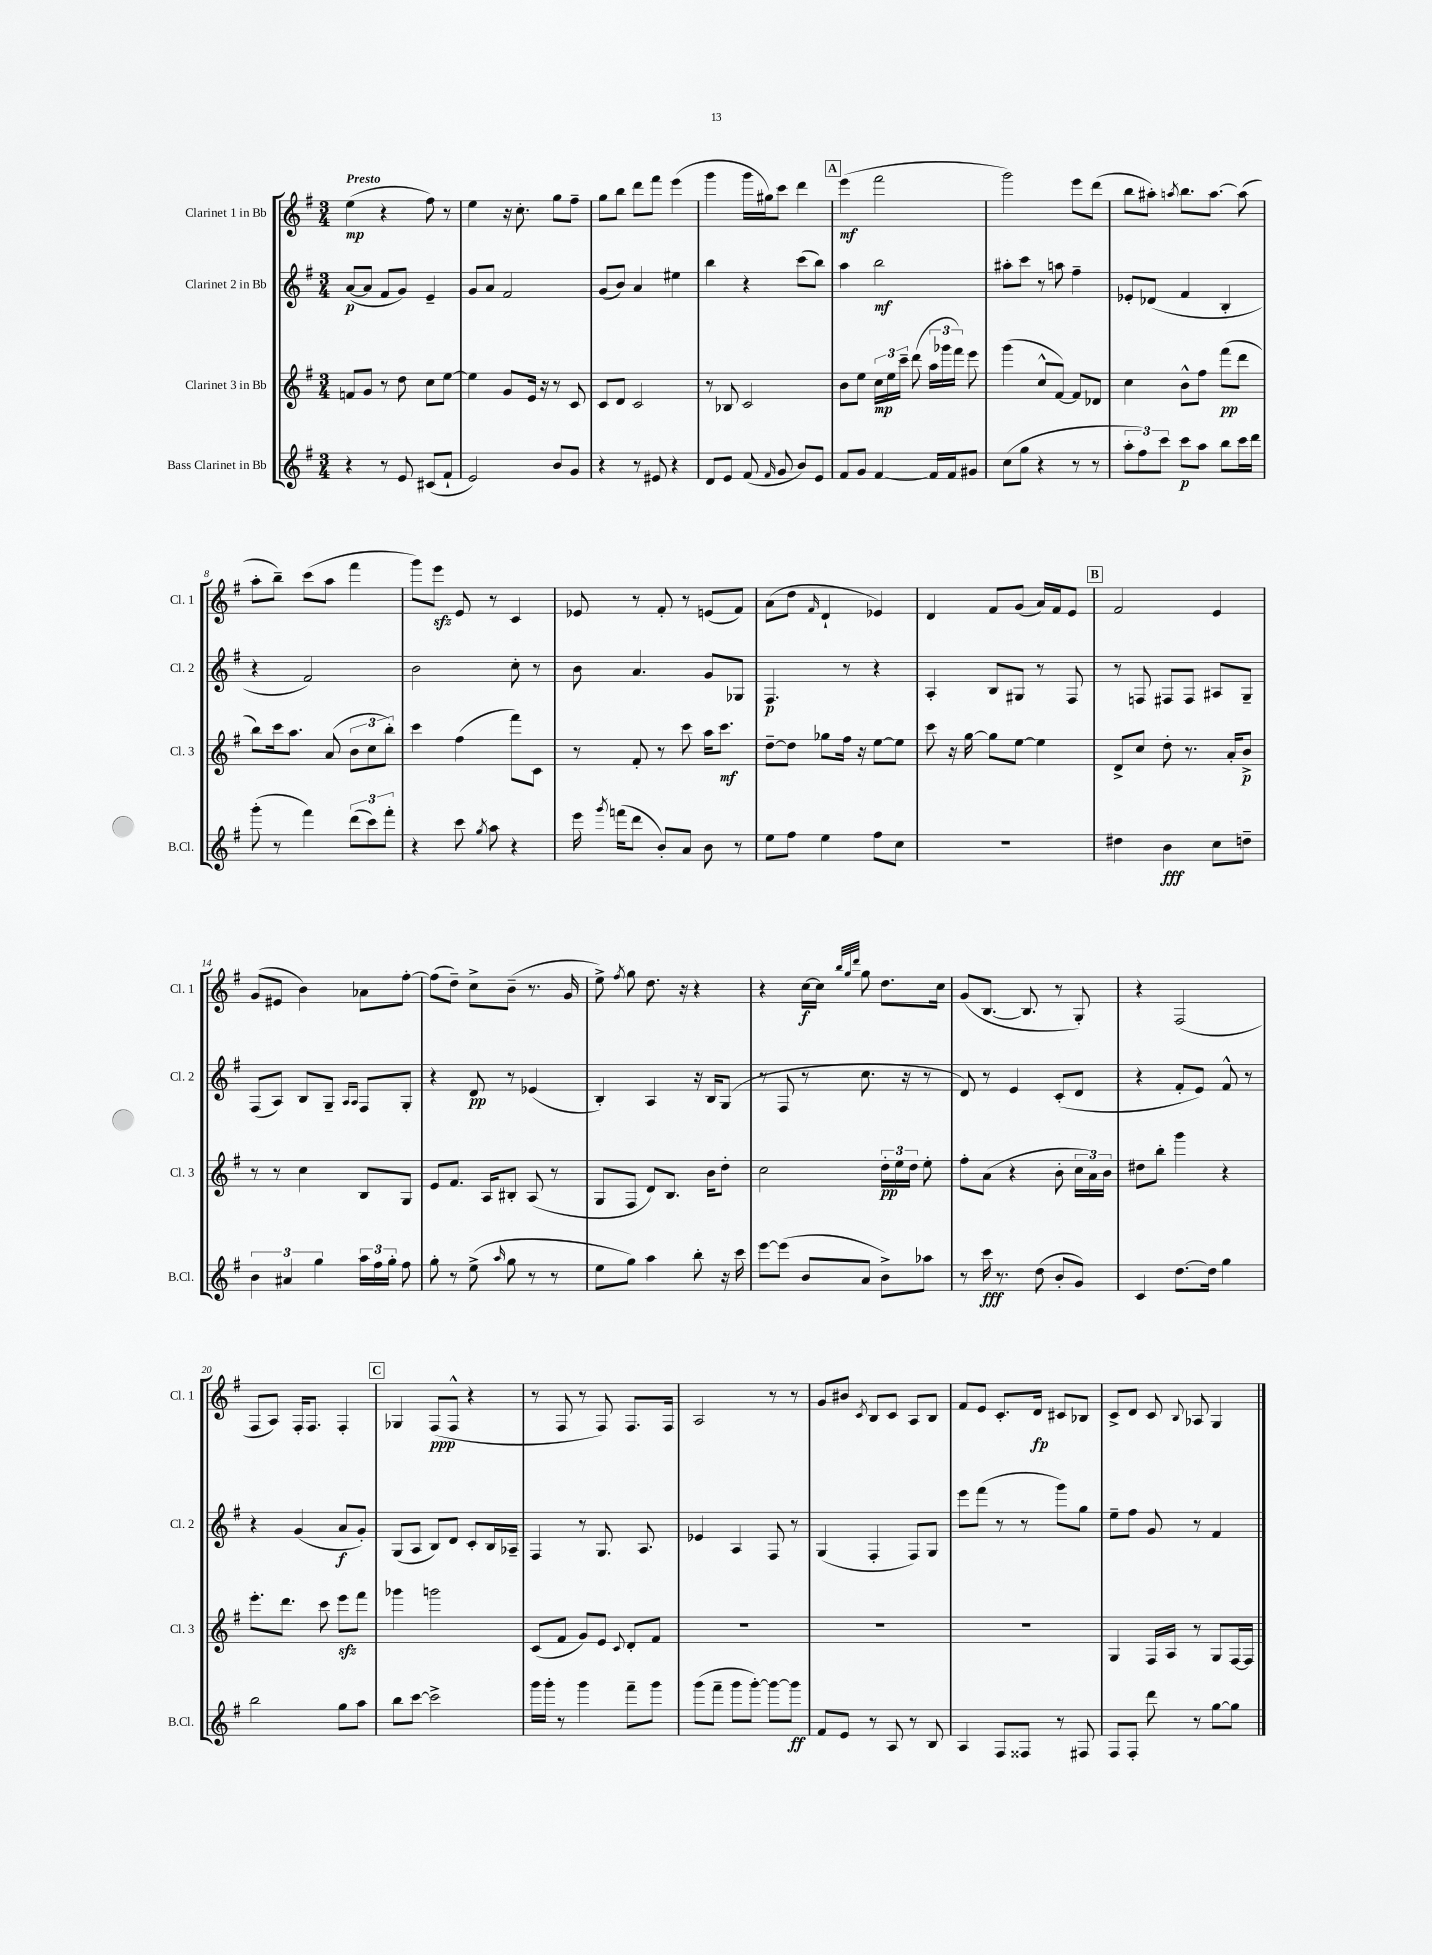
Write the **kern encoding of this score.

**kern	**dynam	**kern	**dynam	**kern	**dynam	**kern	**dynam
*part4	*part4	*part3	*part3	*part2	*part2	*part1	*part1
*staff4	*staff4	*staff3	*staff3	*staff2	*staff2	*staff1	*staff1
*I"Bass Clarinet in Bb	*	*I"Clarinet 3 in Bb	*	*I"Clarinet 2 in Bb	*	*I"Clarinet 1 in Bb	*
*I'B.Cl.	*	*I'Cl. 3	*	*I'Cl. 2	*	*I'Cl. 1	*
*clefG2	*	*clefG2	*	*clefG2	*	*clefG2	*
*k[f#]	*	*k[f#]	*	*k[f#]	*	*k[f#]	*
*M3/4	*	*M3/4	*	*M3/4	*	*M3/4	*
=1	=1	=1	=1	=1	=1	=1	=1
!	!	!	!	!	!	!LO:TX:a:B:t=Presto	!
4r	.	8fn/L	.	([8a/L	p	(4ee\	mp
.	.	8g/J	.	8a/J]	.	.	.
8r	.	8r	.	8f#/L	.	4r	.
8e/	.	8dd\	.	8g/J)	.	.	.
(8c#X/L	.	8cc\L	.	4e~/	.	8ff#\)	.
8f#`/J	.	[8ee\J	.	.	.	8r	.
=2	=2	=2	=2	=2	=2	=2	=2
2e/)	.	4ee\]	.	8g/L	.	4ee\	.
.	.	.	.	8a/J	.	.	.
.	.	8g/L	.	2f#/	.	16r	.
.	.	.	.	.	.	8.cc'\	.
.	.	16e/Jk	.	.	.	.	.
.	.	16r	.	.	.	.	.
8b/L	.	8r	.	.	.	8gg\L	.
8g/J	.	8c/	.	.	.	8ff#~\J	.
=3	=3	=3	=3	=3	=3	=3	=3
4r	.	8c/L	.	(8g/L	.	8gg\L	.
.	.	8d/J	.	8b/J)	.	8bb\J	.
8r	.	2c/	.	4a/	.	8ddd\L	.
8e#X/	.	.	.	.	.	8fff#\J	.
4r	.	.	.	4ee#X\	.	(4eee\	.
=4	=4	=4	=4	=4	=4	=4	=4
8d/L	.	8r	.	4bb\	.	4ggg\	.
8e/J	.	8B-X/	.	.	.	.	.
(8f#/	.	2c/	.	4r	.	16ggg\LL	.
.	.	.	.	.	.	16gg#X\J)	.
16qqf#/	.	.	.	.	.	.	.
8g/	.	.	.	.	.	8ccc\J	.
8b/L)	.	.	.	(8ccc\L	.	4ddd\	.
8e/J	.	.	.	8bb\J)	.	.	.
!!LO:REH:place=s1:t=A
=5	=5	=5	=5	=5	=5	=5	=5
8f#/L	.	8b\L	.	4aa\	.	(4eee\	mf
8g/J	.	8ee\J	.	.	.	.	.
[4f#/	.	24cc\LL	mp	2bb\	mf	2fff#\	.
.	.	24ee\	.	.	.	.	.
.	.	24ccc~\JJ	.	.	.	.	.
.	.	(8ddd\	.	.	.	.	.
16f#/LL]	.	24aa\LL	.	.	.	.	.
.	.	24ggg-X\	.	.	.	.	.
16f#/J	.	.	.	.	.	.	.
.	.	24fff#\JJ)	.	.	.	.	.
8g#X/J	.	8eee\	.	.	.	.	.
=6	=6	=6	=6	=6	=6	=6	=6
(8cc\L	.	(4ggg\	.	8aa#X'\L	.	2ggg\)	.
8gg\J	.	.	.	8ccc\J	.	.	.
4r	.	8cc^^/L	.	8r	.	.	.
.	.	[8f#/J)	.	8aan\	.	.	.
8r	.	8f#/L]	.	4ff#~\	.	8eee\L	.
8r	.	8d-X/J	.	.	.	(8ddd\J	.
=7	=7	=7	=7	=7	=7	=7	=7
12aa'\L	.	4cc\	.	8e-X'/L	.	8bb\L	.
12ff#\)	.	.	.	.	.	.	.
.	.	.	.	(8d-X/J	.	8aa#X'\J)	.
12ccc\J	.	.	.	.	.	.	.
.	.	.	.	.	.	8qaan/	.
8ccc\L	p	8b^^\L	.	4f#/	.	8.bb\L	.
8aa\J	.	8ff#\J	.	.	.	.	.
.	.	.	.	.	.	[8.aa\J	.
8bb\L	.	(8fff#\L	pp	4B'/	.	.	.
16ccc\L	.	8ddd\J	.	.	.	(8aa\]	.
16ddd\JJ	.	.	.	.	.	.	.
!!LO:LB:g=z
=8	=8	=8	=8	=8	=8	=8	=8
(8ggg'\	.	8bb\L)	.	4r	.	8aa'\L	.
8r	.	16ccc\k	.	.	.	8bb~\J)	.
.	.	8.aa\J	.	.	.	.	.
4fff#\)	.	.	.	2f#/)	.	(8ccc\L	.
.	.	(8a/	.	.	.	8aa\J	.
(12ddd\L	.	12b\L	.	.	.	4fff#\	.
12ccc\)	.	12cc\	.	.	.	.	.
12fff#'\J	.	12bb'\J)	.	.	.	.	.
=9	=9	=9	=9	=9	=9	=9	=9
4r	.	4ccc\	.	2b\	.	8ggg\L)	.
.	.	.	.	.	.	8eeezz\J	.
8ccc\	.	(4ff#\	.	.	.	8e/	.
8qgg/	.	.	.	.	.	.	.
8aa\	.	.	.	.	.	8r	.
4r	.	8fff#\L)	.	8cc'\	.	4c/	.
.	.	8c\J	.	8r	.	.	.
=10	=10	=10	=10	=10	=10	=10	=10
16eee\	.	8r	.	8b\	.	8e-X/	.
8qggg/	.	.	.	.	.	.	.
(16fffn\KL	.	.	.	.	.	.	.
8ddd\J	.	8f#'/	.	4.a/	.	8r	.
8b'/L)	.	8r	.	.	.	8f#'/	.
8a/J	.	8ccc\	.	.	.	8r	.
8b\	.	16aa\KL	.	8g/L	.	(8en/L	.
.	.	8.ccc\J	mf	.	.	.	.
8r	.	.	.	8G-X/J	.	8f#/J)	.
=11	=11	=11	=11	=11	=11	=11	=11
8ee\L	.	[8dd~\L	.	4.F#/	p	(8a\L	.
8ff#\J	.	8dd\J]	.	.	.	8dd\J	.
.	.	.	.	.	.	16qqf#/	.
4ee\	.	8gg-X\L	.	.	.	4d`/	.
.	.	16ff#\Jk	.	8r	.	.	.
.	.	16r	.	.	.	.	.
8ff#\L	.	[8ee\L	.	4r	.	4e-X/)	.
8cc\J	.	8ee\J]	.	.	.	.	.
=12	=12	=12	=12	=12	=12	=12	=12
2.r	.	8ccc\	.	4A'/	.	4d/	.
.	.	16r	.	.	.	.	.
.	.	[16gg\	.	.	.	.	.
.	.	8gg\L]	.	8B/L	.	8f#/L	.
.	.	[8ee\J	.	8G#X/J	.	(8g/J	.
.	.	4ee\]	.	8r	.	16a/LL)	.
.	.	.	.	.	.	16f#/J	.
.	.	.	.	8F#/	.	8e/J	.
!!LO:REH:place=s1:t=B
=13	=13	=13	=13	=13	=13	=13	=13
4dd#X\	.	8d^/L	.	8r	.	2f#/	.
.	.	8cc/J	.	8Fn/	.	.	.
4b\	fff	8dd'\	.	8F#X/L	.	.	.
.	.	8.r	.	8F#/J	.	.	.
8cc\L	.	.	.	8A#X/L	.	4e/	.
.	.	16a'/KL	.	.	.	.	.
8ddn~\J	.	8b^/J	p	8G~/J	.	.	.
!!LO:LB:g=z
=14	=14	=14	=14	=14	=14	=14	=14
6b\	.	8r	.	(8F#/L	.	(8g/L	.
.	.	8r	.	8A/J)	.	8e#X/J	.
6a#X/	.	.	.	.	.	.	.
.	.	4cc\	.	8B/L	.	4b\)	.
6gg\	.	.	.	.	.	.	.
.	.	.	.	8G~/J	.	.	.
.	.	.	.	16qqA/LL	.	.	.
.	.	.	.	16qqA/JJ	.	.	.
24aa\LL	.	8B/L	.	8F#/L	.	8a-X\L	.
24ff#\	.	.	.	.	.	.	.
24gg'\JJ	.	.	.	.	.	.	.
8ff#\	.	8G/J	.	8G'/J	.	[8ff#'\J	.
=15	=15	=15	=15	=15	=15	=15	=15
8gg'\	.	8e/L	.	4r	.	(8ff#\L]	.
8r	.	8.f#/J	.	.	.	8dd~\J)	.
(8ee^\	.	.	.	8d/	pp	8cc^\L	.
.	.	16A/KL	.	.	.	.	.
16qqaa/	.	.	.	.	.	.	.
8gg\	.	8B#X'/J	.	8r	.	(8b~\J	.
8r	.	(8A/	.	(4e-X/	.	8.r	.
8r	.	8r	.	.	.	.	.
.	.	.	.	.	.	16g/	.
=16	=16	=16	=16	=16	=16	=16	=16
8ee\L	.	8G/L	.	4B'/)	.	8ee^\)	.
.	.	.	.	.	.	8qff#/	.
8gg\J)	.	8F#/J	.	.	.	8gg\	.
4aa\	.	8d/L)	.	4A/	.	8.dd\	.
.	.	8.B/J	.	.	.	.	.
.	.	.	.	.	.	16r	.
8bb'\	.	.	.	16r	.	4r	.
.	.	16b\KL	.	16B/KL	.	.	.
16r	.	8dd'\J	.	(8G/J	.	.	.
16ccc\	.	.	.	.	.	.	.
=17	=17	=17	=17	=17	=17	=17	=17
[8eee\L	.	2cc\	.	8r	.	4r	.
(8eee\J]	.	.	.	8F#/	.	.	.
8b/L	.	.	.	8r	.	[16cc\LL	f
.	.	.	.	.	.	16cc\JJ]	.
.	.	.	.	.	.	32qqbb/LLL	.
.	.	.	.	.	.	32qqgg/	.
.	.	.	.	.	.	32qqddd/JJJ	.
8a/J	.	.	.	8.cc\	.	8gg\	.
8b^\L)	.	24dd'\LL	pp	.	.	8.dd\L	.
.	.	24ee\	.	.	.	.	.
.	.	.	.	16r	.	.	.
.	.	24dd\JJ	.	.	.	.	.
8aa-X\J	.	8ee'\	.	8r	.	.	.
.	.	.	.	.	.	16cc\Jk	.
=18	=18	=18	=18	=18	=18	=18	=18
8r	.	8ff#'\L	.	8d/)	.	(8g/L	.
16ccc\	fff	(8a\J	.	8r	.	[8.B/J	.
8.r	.	.	.	.	.	.	.
.	.	4r	.	4e/	.	.	.
.	.	.	.	.	.	8.B/]	.
(8dd\	.	.	.	.	.	.	.
8b'/L	.	8b'\	.	(8c'/L	.	8r	.
8g/J)	.	24cc\LL	.	8d/J	.	8G'/)	.
.	.	24a\)	.	.	.	.	.
.	.	24b\JJ	.	.	.	.	.
=19	=19	=19	=19	=19	=19	=19	=19
4c/	.	8dd#X\L	.	4r	.	4r	.
.	.	8bb'\J	.	.	.	.	.
[8.dd\L	.	4ggg\	.	8f#'/L	.	(2F#/	.
.	.	.	.	8e/J)	.	.	.
16dd\Jk]	.	.	.	.	.	.	.
4gg\	.	4r	.	8f#^^/	.	.	.
.	.	.	.	8r	.	.	.
!!LO:LB:g=z
=20	=20	=20	=20	=20	=20	=20	=20
2bb\	.	8.eee'\L	.	4r	.	8F#/L	.
.	.	.	.	.	.	8A/J)	.
.	.	8.ddd\J	.	.	.	.	.
.	.	.	.	(4g/	.	16F#'/KL	.
.	.	.	.	.	.	8.F#/J	.
.	.	8ccc\	.	.	.	.	.
8gg\L	.	8eeezz\L	.	8a/L	f	4F#'/	.
8aa\J	.	8fff#\J	.	8g'/J)	.	.	.
!!LO:REH:place=s1:t=C
=21	=21	=21	=21	=21	=21	=21	=21
8bb\L	.	4ggg-X\	.	(8G/L	.	4G-X/	.
[8ccc\J	.	.	.	8A/J	.	.	.
2ccc^\]	.	2gggn\	.	8B/L)	.	(8F#/L	ppp
.	.	.	.	8d/J	.	8F#^^/J	.
.	.	.	.	8c'/L	.	4r	.
.	.	.	.	16B/L	.	.	.
.	.	.	.	16A-X~/JJ	.	.	.
=22	=22	=22	=22	=22	=22	=22	=22
16ggg\LL	.	(8c/L	.	4F#/	.	8r	.
16ggg'\JJ	.	.	.	.	.	.	.
8r	.	8f#/J	.	.	.	8F#/	.
4ggg\	.	8g/L)	.	8r	.	8r	.
.	.	8e/J	.	8.G/	.	8F#/)	.
.	.	8qqc/	.	.	.	.	.
8fff#~\L	.	8d'/L	.	.	.	8.F#/L	.
.	.	.	.	8.A/	.	.	.
8ggg\J	.	8f#/J	.	.	.	.	.
.	.	.	.	.	.	16F#/Jk	.
=23	=23	=23	=23	=23	=23	=23	=23
(8ggg\L	.	2.r	.	4e-X/	.	2A/	.
8fff#~\J	.	.	.	.	.	.	.
8ggg\L	.	.	.	4A/	.	.	.
[8ggg'\J)	.	.	.	.	.	.	.
8ggg\L_	.	.	.	8F#/	.	8r	.
8ggg\J]	ff	.	.	8r	.	8r	.
=24	=24	=24	=24	=24	=24	=24	=24
8f#/L	.	2.r	.	(4G/	.	8g/L	.
8e/J	.	.	.	.	.	8b#X/J	.
.	.	.	.	.	.	8qc/	.
8r	.	.	.	4F#'/	.	8B/L	.
8A/	.	.	.	.	.	8c/J	.
8r	.	.	.	8F#/L)	.	8A/L	.
8B/	.	.	.	8G/J	.	8B/J	.
=25	=25	=25	=25	=25	=25	=25	=25
4A/	.	2.r	.	8eee\L	.	8f#/L	.
.	.	.	.	(8fff#\J	.	8e/J	.
8F#/L	.	.	.	8r	.	8.c'/L	.
8F##X/J	.	.	.	8r	.	.	.
.	.	.	.	.	.	16d/Jk	fp
8r	.	.	.	8ggg\L)	.	8c#X/L	.
8F#X/	.	.	.	8gg\J	.	8B-X/J	.
=26	=26	=26	=26	=26	=26	=26	=26
8F#/L	.	4G/	.	8ee~\L	.	8c^/L	.
8F#'/J	.	.	.	8ff#\J	.	8d/J	.
8ddd\	.	16F#/LL	.	8g/	.	8c/	.
.	.	16A/JJ	.	.	.	.	.
.	.	.	.	.	.	8qqB/	.
8r	.	8r	.	8r	.	8A-X/	.
[8gg\L	.	8G/L	.	4f#/	.	4G/	.
8gg\J]	.	[16F#/L	.	.	.	.	.
.	.	16F#/JJ]	.	.	.	.	.
==	==	==	==	==	==	==	==
*-	*-	*-	*-	*-	*-	*-	*-
